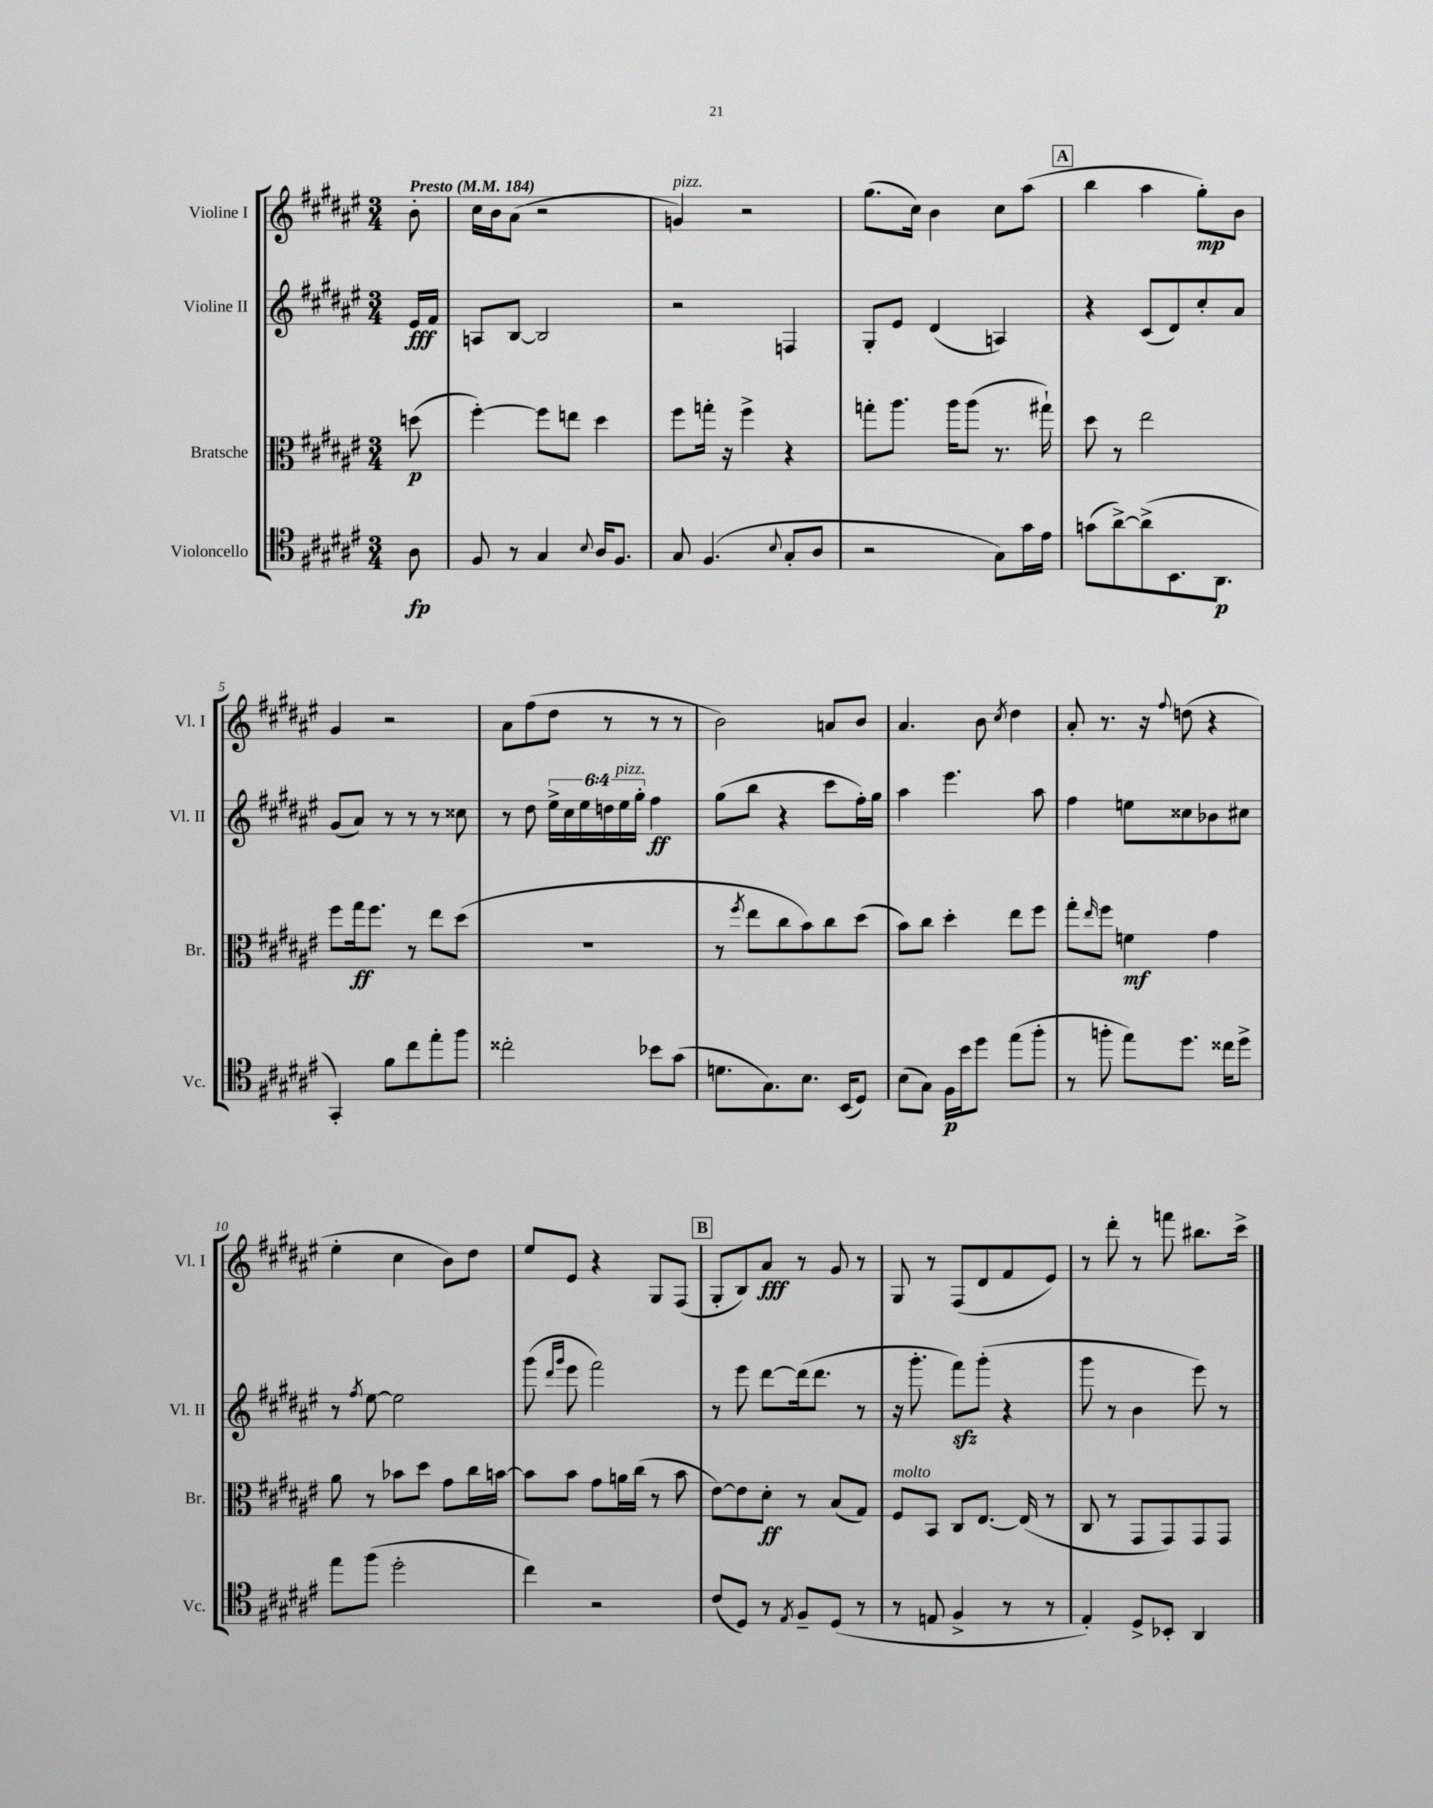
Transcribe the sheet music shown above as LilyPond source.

<<
\new StaffGroup <<
\new Staff = "s0" \with { instrumentName = "Violine I" shortInstrumentName = "Vl. I" } {
    \clef treble \key fis \major \numericTimeSignature \time 3/4 \partial 8 \tempo "Presto" 4 = 184
    b'8-. |
    cis''16 b'16 ais'8( r2 |
    g'4^\markup { \italic "pizz." }) r2 |
    gis''8.( cis''16) b'4 cis''8 ais''8( |
    \mark \markup { \box "A" } b''4 ais''4 gis''8-.\mp) b'8 |
    gis'4 r2 |
    ais'8 fis''8( dis''8 r8 r8 r8 |
    b'2) a'8 b'8 |
    ais'4. b'8 \acciaccatura { cis''8 } dis''4 |
    ais'8-. r8. r16 \appoggiatura { fis''8 } d''8( r4 |
    eis''4-. cis''4 b'8) dis''8 |
    eis''8 eis'8 r4 gis8 fis8( |
    \mark \markup { \box "B" } gis8-. b8) ais'8\fff r8 gis'8 r8 |
    gis8 r8 fis8( dis'8 fis'8 eis'8) |
    r8 dis'''8-. r8 f'''8 bis''8. cis'''16-> \bar "|." |
}
\new Staff = "s1" \with { instrumentName = "Violine II" shortInstrumentName = "Vl. II" } {
    \clef treble \key fis \major \numericTimeSignature \time 3/4 \override Staff.TupletNumber.text = #tuplet-number::calc-fraction-text \partial 8
    eis'16\fff fis'16 |
    a8 b8~ b2 |
    r2 f4 |
    gis8-. eis'8 dis'4( a4) |
    \mark \markup { \box "A" } r4 cis'8( dis'8) cis''8-. ais'8 |
    gis'8( ais'8) r8 r8 r8 cisis''8 |
    r8 dis''8 \tuplet 6/4 { eis''16-> cis''16 eis''16 d''16 eis''16^\markup { \italic "pizz." } gis''16-. } fis''4\ff |
    gis''8( b''8 r4 cis'''8 fis''16-.) gis''16 |
    ais''4 eis'''4. ais''8 |
    fis''4 e''8 cisis''8 bes'8 cis''8 |
    r8 \acciaccatura { fis''8 } eis''8~ eis''2 |
    gis'''8( \grace { dis'''16 gis'''16 } eis'''8 fis'''2) |
    \mark \markup { \box "B" } r8 eis'''8 dis'''8~ dis'''16( dis'''8. r8 |
    r16 gis'''8.-. fis'''8\sfz) gis'''8-.( r4 |
    gis'''8 r8 b'4 eis'''8) r8 \bar "|." |
}
\new Staff = "s2" \with { instrumentName = "Bratsche" shortInstrumentName = "Br." } {
    \clef alto \key fis \major \numericTimeSignature \time 3/4 \partial 8
    d''8\p( |
    fis''4~-.) fis''8 e''8 dis''4 |
    fis''8 g''16-. r16 fis''4-> r4 |
    g''8-. ais''8. ais''16 ais''8( r8. gis''16-!) |
    \mark \markup { \box "A" } dis''8 r8 eis''2 |
    fis''8 gis''16\ff fis''8. r8 eis''8 dis''8( |
    R2. |
    r8 \acciaccatura { fis''8 } eis''8 cis''8 b'8) cis''8 dis''8( |
    b'8) cis''8 dis''4-. eis''8 fis''8 |
    gis''8-. \grace { eis''16 } fis''8 f'4\mf gis'4 |
    ais'8 r8 bes'8 dis''8 gis'8 cis''16 b'16~ |
    b'8 b'8 gis'8 a'16 cis''16( r8 b'8 |
    \mark \markup { \box "B" } eis'8~) eis'8 dis'8-.\ff r8 b8( gis8) |
    fis8^\markup { \italic "molto" } b,8 cis8 eis8.~ eis16( r8 |
    cis8 r8 gis,8 gis,8) gis,8 gis,8 \bar "|." |
}
\new Staff = "s3" \with { instrumentName = "Violoncello" shortInstrumentName = "Vc." } {
    \clef tenor \key fis \major \numericTimeSignature \time 3/4 \partial 8
    ais8\fp |
    fis8 r8 gis4 \appoggiatura { b8 } ais16 fis8. |
    gis8 fis4.( \appoggiatura { b8 } gis8-. ais8 |
    r2 gis8) gis'16 eis'16 |
    \mark \markup { \box "A" } g'8( ais'8~->) ais'8->( b,8. ais,8.\p |
    gis,4-.) fis'8 cis''8 eis''8-. fis''8 |
    cisis''2-. bes'8 gis'8( |
    d'8. gis8.) b8. b,16( dis8) |
    b8( gis8) fis16\p b'16 dis''8 eis''8( fis''8-. |
    r8 f''8-. eis''8) dis''8. cisis''16 dis''8-> |
    eis''8 fis''8( dis''2-. |
    cis''4) r2 |
    \mark \markup { \box "B" } cis'8( dis8) r8 \acciaccatura { eis8 } fis8-- dis8( r8 |
    r8 e8 fis4-> r8 r8 |
    eis4-.) dis8-> bes,8-. ais,4 \bar "|." |
}
>>
>>
